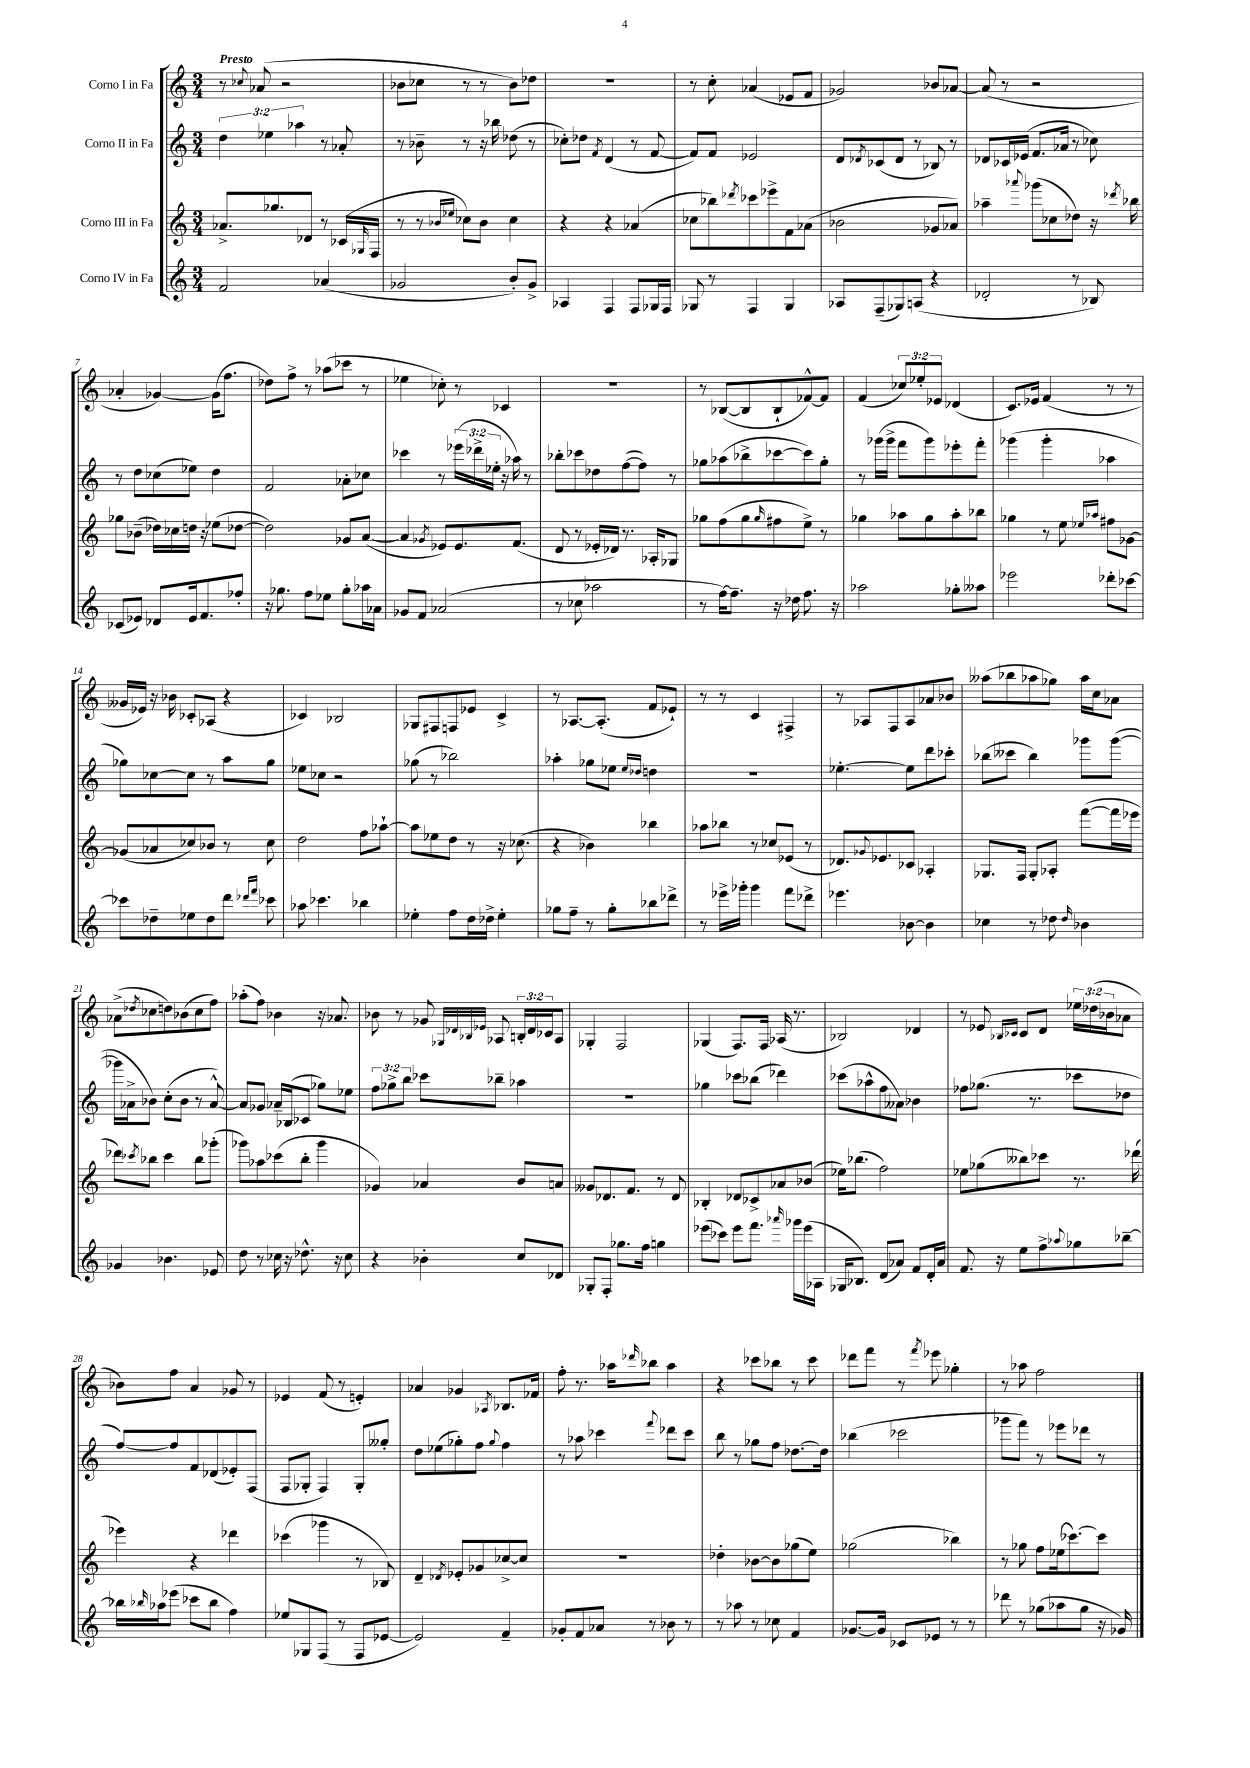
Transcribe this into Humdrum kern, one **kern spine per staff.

**kern	**kern	**kern	**kern
*staff4	*staff3	*staff2	*staff1
*clefG2	*clefG2	*clefG2	*clefG2
*k[]	*k[]	*k[]	*k[]
*M3/4	*M3/4	*M3/4	*M3/4
2f	8.a-^	6dd	8r
.	.	.	8qqcc-
.	.	.	(8a-
.	.	6ee-	.
.	8.gg-	.	.
.	.	.	2r
.	.	6aa-	.
.	8d-	.	.
(4a-	8r	8r	.
.	(16c-	8a-'	.
.	16qqG-	.	.
.	16F	.	.
=	=	=	=
2g-	8r	8r	8b-
.	8r	8b-~	8cc-
.	16qqb-	.	.
.	16qqee-	.	.
.	8cc-)	8r	8r
.	8b-	16r	8r
.	.	16bb-	.
8b')	4cc-	(8dd-	8b-)
8g-^	.	8r	8dd-
=	=	=	=
4A-	4r	8cc-')	2.r
.	.	8dd-	.
.	.	8qf	.
4F	4r	(4d	.
8F	(4a-	8r	.
16G-	.	[8f	.
16F	.	.	.
=	=	=	=
8G-	8cc-	8f])	8r
8r	8bb-)	8f	8cc'
.	8qddd-	.	.
4F	8ccc-	2e-	(4a-
.	8eee-^	.	.
4G-	8f	.	8e-
.	(8a-	.	8f
=	=	=	=
8A-	2b-	8d	2g-)
.	.	8qd-	.
(8F~	.	(8c-	.
8G-)	.	8d-	.
(8A	.	8r	.
4r	8g-	8B-)	8b-
.	8a-)	8r	[8a-
=	=	=	=
2d-'	4aa-~	8d-	(8a-]
.	.	16c-	8r
.	.	(16e-	.
.	8qqaaa-	.	.
.	(8ggg-	8.f	2r
.	8cc-	.	.
.	.	16a-	.
8r	8dd-)	8r	.
8B-)	16r	8cc-)	.
.	8qddd-	.	.
.	16bb-	.	.
=	=	=	=
(8c-	8gg-	8r	4a-'
8e-)	(8b-~	8dd	.
8d-	16dd-)	(8cc-	[4g-)
.	16cc-	.	.
16e-	16dd	8ee-)	.
8.f	16r	.	.
.	(8ee-	4dd	(16g-]
.	.	.	8.ff
8ff-'	[8dd-	.	.
=	=	=	=
16r	2dd-])	2f	8dd-)
8.gg-	.	.	.
.	.	.	8ff^
8ff	.	.	8r
8ee-	.	.	(8aa-
8gg-'	8g-	8a-'	8ccc-
16aa-	([8a	8cc-	8r
16a-	.	.	.
=	=	=	=
8g-	4a]	4ccc-	4ee-
8f	.	.	.
.	8qg-	.	.
(2a-	8e-)	8r	8cc-')
.	8.e-	(24eee-	8r
.	.	24ddd-^	.
.	.	24ee-'	.
.	.	16r	4c-
.	(8.f	16aa-)	.
.	.	8r	.
=	=	=	=
8r	8d	8bb-'	2.r
8cc-	8r	8ccc-	.
2aa-	16e-'	8dd-	.
.	16d-)	.	.
.	8.r	([8ff	.
.	.	8ff])	.
.	16A-'	.	.
.	8G-	8r	.
=	=	=	=
8r	8gg-	8gg-	8r
[16ff)	(8ff	(8aa-	([8B-
8.ff~]	.	.	.
.	8gg-	8bb-^	8B-]
.	16qqgg-	.	.
16r	8ff#	[8ccc-	8B-`
16dd-	.	.	.
8.ff	8ee^)	8ccc-])	[8f-^^)
.	8r	8gg-'	8f-]
16r	.	.	.
=	=	=	=
2aa-	4gg-	8r	(4f
.	.	(16ggg-	.
.	.	16ggg-^	.
.	8aa-	8fff	12cc-)
.	.	.	12ee-'
.	8gg-	8ggg-)	.
.	.	.	12e-
8gg-'	8aa-'	8eee-'	(4d-
8aa--	8bb-	8fff'	.
=	=	=	=
2eee-	4gg-	(4ggg-	8.c)
.	.	.	16e-
.	8r	4ggg-'	(4f
.	8ee	.	.
.	16qqee-	.	.
.	16qqaa-	.	.
8ddd-'	8ff#	4aa-	8r
[8ccc-	[8g-	.	8r
=	=	=	=
8ccc-]	(8g-]	8gg-)	16g--
.	.	.	16e-)
8dd-~	8a-	[8cc-	16r
.	.	.	16b-
8ee-	8cc-)	8cc-]	8c-'
8dd-	8b-	8r	(8A-
8ddd	8r	8aa	4r
16qqddd-	.	.	.
16qqfff	.	.	.
8ccc-	8cc-	8gg-	.
=	=	=	=
8aa-	2dd	8ee-	4c-)
4.ccc-	.	8cc-	.
.	.	2r	2B-
4bb-	8ff	.	.
.	[8aa-`	.	.
=	=	=	=
4ee-'	8aa-]	(8gg-	8G-
.	8ee-	8r	8F#
8ff	8dd	2bb-)	8F
16dd	8r	.	8e-
16dd-^	.	.	.
4ee-'	16r	.	4c^
.	(8.cc-	.	.
=	=	=	=
8gg-	4r	4aa-'	8r
8ff~	.	.	[8.A-
8r	4b-)	8gg-	.
.	.	.	(8.A-']
8gg-'	.	8ee-	.
.	.	16qqee-	.
.	.	16qqdd-	.
8bb-	4bb-	4dd	8f
8ddd-^	.	.	8e-`)
=	=	=	=
8r	8aa-	2.r	8r
16eee-^	8bb-	.	8r
16ggg-'	.	.	.
4ggg-	8r	.	4c
.	8cc-	.	.
8fff	(8e-	.	4F#^
8ddd-^	8r	.	.
=	=	=	=
4.eee-	8.d-)	[4.ee-'	8r
.	.	.	8A-
.	8qqg-	.	.
.	8.e-	.	.
.	.	.	8F
[8b-	8c-	8ee-]	8A-
4b-]	4A-'	8ddd	8a-
.	.	8ccc-'	8b-
=	=	=	=
4cc-	8.G-	(8bb-	(8aa--
.	.	8ccc--	8bb-
.	16F	.	.
8r	8G-'	4bb-)	8aa-
8dd-	8A-'	.	8gg-)
16qqdd-	.	.	.
4b-	([8fff	8ggg-	16aa-
.	.	.	16cc
.	16fff]	([8ggg-	8a-
.	16eee-	.	.
=	=	=	=
4g-	8ddd-)	16ggg-]	(8a-^
.	.	16a-^	.
.	8qccc-	.	8qdd-
.	8bb-	8b-)	8cc-
4.b-	4ccc-	(8cc'	8dd)
.	.	8b-	(8b-
.	8bb-	8r	8cc-
8e-	(8ggg-'	[8a-^^)	8ff)
=	=	=	=
8dd	8ggg-)	8a-]	(8aa-'
8r	8aa-	8g-	8ff)
16cc-	(8ccc-	16a-~	4b-
16r	.	(16B-	.
8.dd-^^	8bb'	8c-	.
.	4ggg-	8gg-)	16r
16r	.	.	8.a-
8cc-	.	8ee-	.
=	=	=	=
4r	4g-)	12ff	8b-
.	.	12gg-^	.
.	.	.	8r
.	.	12bb	.
4b-'	4a-	8ccc-	8g-
.	.	.	32qqG-
.	.	.	32qqd-
.	.	.	32qqB-
.	.	.	32qqe-
.	.	8bb-~	8A-
8cc	8b	4aa-	24B'
.	.	.	24d-
.	.	.	24c-
8d-	8a	.	8A-
=	=	=	=
8G-'	8g--	2.r	4G-'
8F'	8.d-	.	.
8.gg-	.	.	2F
.	8.f	.	.
16ff	.	.	.
4gg	8r	.	.
.	8d-	.	.
=	=	=	=
(8eee-	4B-'	4gg-	(4G-
8ccc-)	.	.	.
8eee-	8d-	8ccc-	8.F)
8.fff	8c-^	(8bb-	.
.	.	.	16F
.	8a-	4ddd-)	(16A-
16qqaaa-	.	.	.
16ggg-	.	.	8.r
(16eee-	(8b-	.	.
16A-	.	.	.
=	=	=	=
16G-	16ee-)	(8ccc-	2B-)
8.B-)	(8.bb-	.	.
.	.	8aa-^^	.
(8d	2ff)	8ff	.
8a-)	.	8a--)	.
8f	.	4b-	4d-
16d'	.	.	.
16a-	.	.	.
=	=	=	=
8.f	8ee-	8ff-	8r
.	(8gg-	(8.gg-	8e-
16r	.	.	.
.	.	.	16qqB-
.	.	.	16qqc-
8ee	8bb--)	.	8c-
.	.	8.r	.
8ff^	8ccc-	.	8d
8qqaa-	.	.	.
8gg-	8.r	8ccc-	24ee-
.	.	.	(24dd-
.	.	.	24b-
[8bb-~	.	8dd-	8a-
.	(16ddd-	.	.
=	=	=	=
16bb-]	4eee-)	[8ff)	8b-)
16qqbb-	.	.	.
16aa-	.	.	.
(8eee-	.	8ff]	8ff
8ccc-	4r	8f	4a
8bb-	.	(8d-	.
4ff)	4ddd-	8e-')	8g-
.	.	(8F	8r
=	=	=	=
8ee-	(4ccc-	8F	4e-
8G-	.	8G-'	.
(8F	4ggg-	4F)	(8f
8r	.	.	8r
8F	8r	8G-'	4e')
[8e-	8B-)	8gg--'	.
=	=	=	=
2e-])	4d~	8dd	4a-
.	.	(8ee-	.
.	8qd-	.	.
.	8e-'	8gg-')	4g-
.	8g-	8ff	.
.	.	8qqgg-	8qA-
4f~	[8cc-^	4ff	8.B-
.	8cc-]	.	.
.	.	.	16f-
=	=	=	=
8g-'	2.r	8r	8ff'
8f	.	8aa-	8.r
8a-	.	4ccc-	.
.	.	.	16aa-
.	.	.	16qqddd-
8r	.	.	8bb-
.	.	8qqfff	.
8b-	.	8ddd-	4aa-
8r	.	8ccc-	.
=	=	=	=
8r	4dd-'	8bb	4r
8aa-	.	8r	.
8r	[8b-	8gg-	8ccc-
8cc-	8b-]	8ff	8bb-
4f	(8gg-	[8.dd-	8r
.	8ee)	.	8ccc-
.	.	16dd-]	.
=	=	=	=
[8.g-	(2gg-	(4bb-	8ddd-
.	.	.	8fff
16g-]	.	.	.
8c-	.	2ccc-	8r
.	.	.	8qfff
8e-	.	.	8eee-
8r	4bb-)	.	4gg-'
8r	.	.	.
=	=	=	=
8ddd-	8r	8ggg-	8r
8r	8gg-	8fff)	8aa-
(8gg-	8ff	8r	2ff
8aa-	(16ee-	8eee-	.
.	[8.ccc-)	.	.
8gg-	.	8ddd-	.
16r	8ccc-]	8r	.
16g-)	.	.	.
==	==	==	==
*-	*-	*-	*-
